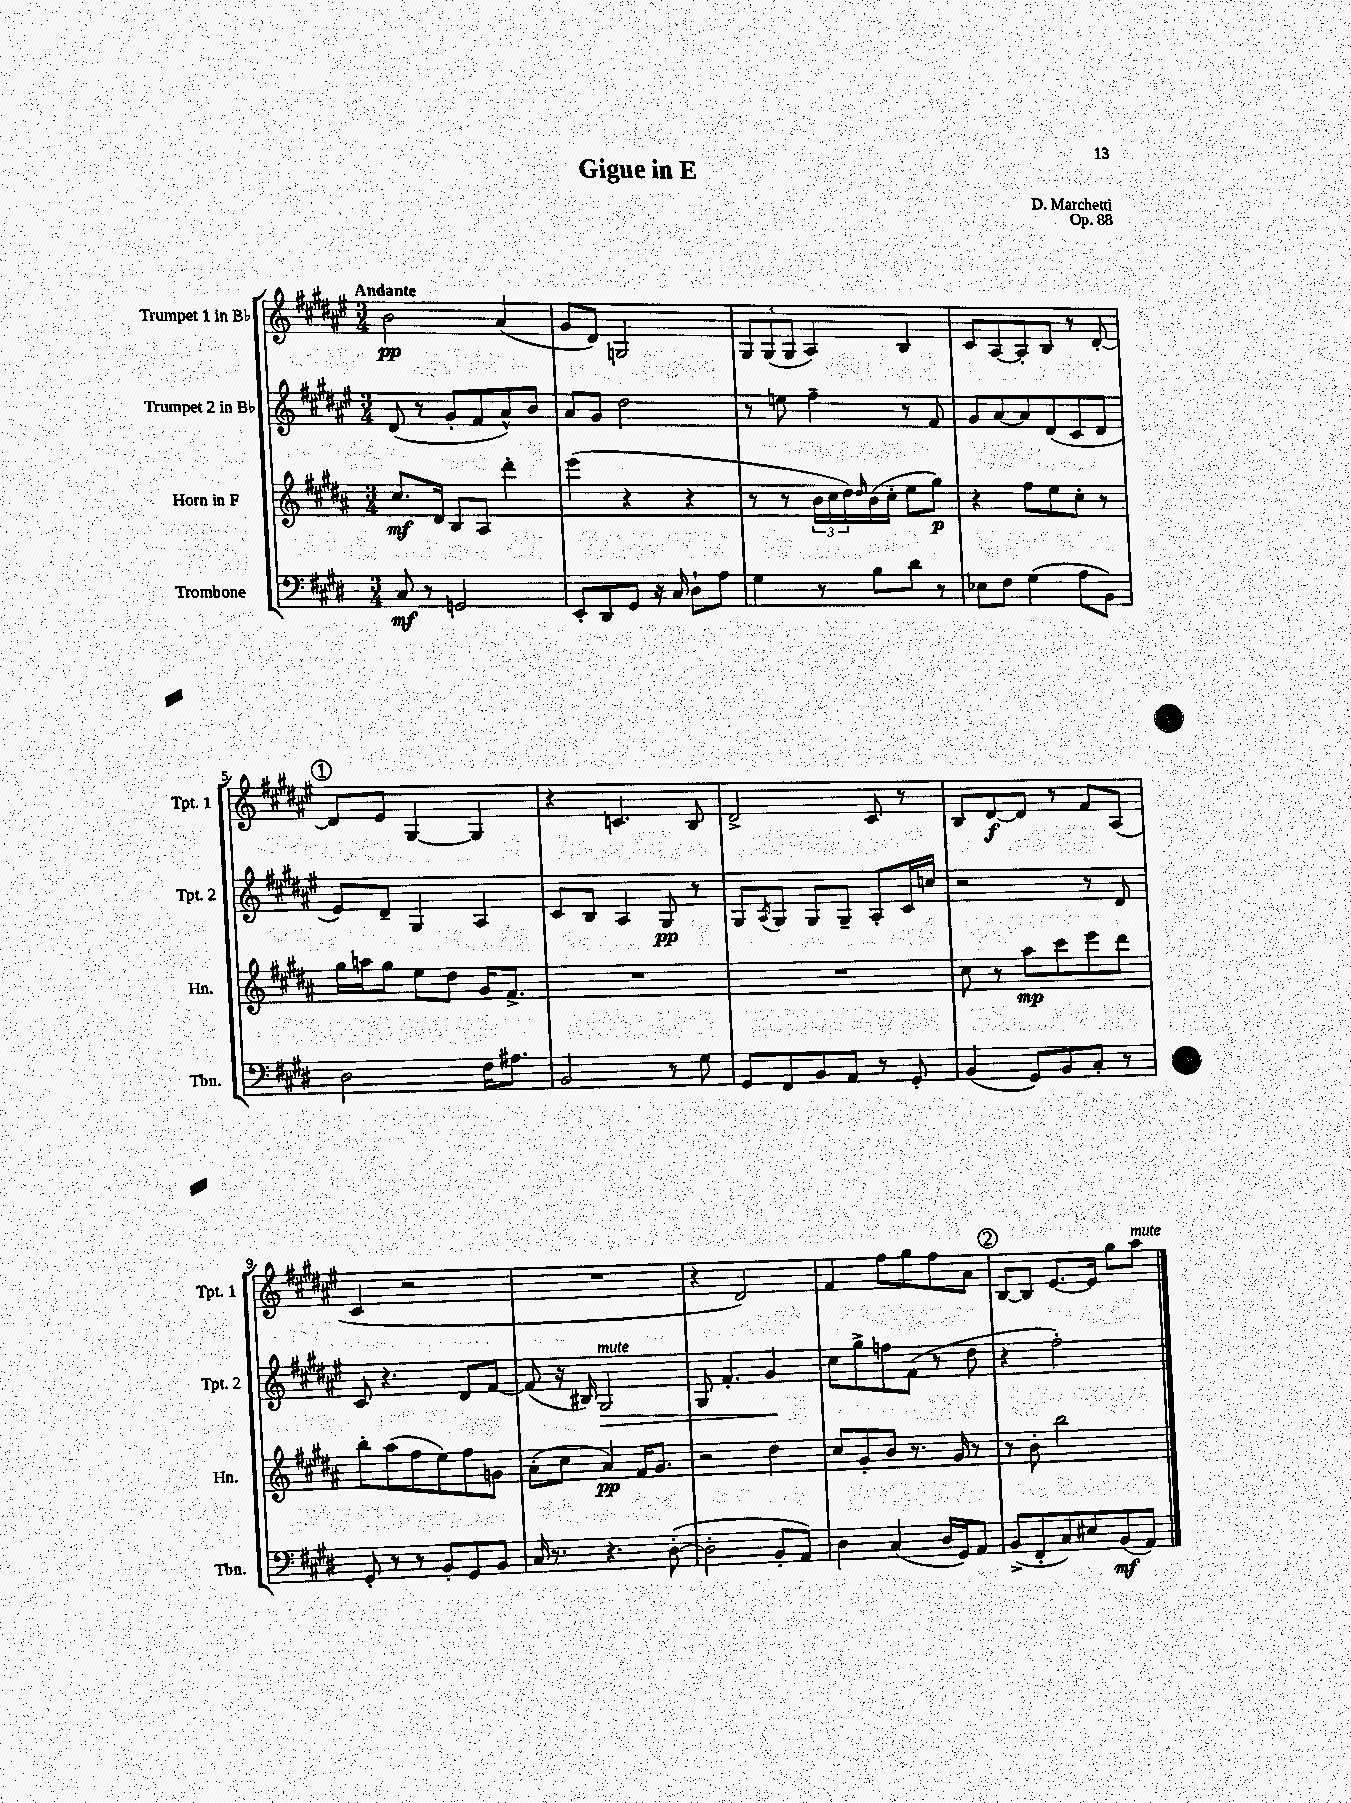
\header { title = "Gigue in E" composer = "D. Marchetti" opus = "Op. 88" }
<<
\new StaffGroup <<
\new Staff = "s0" \with { instrumentName = "Trumpet 1 in Bb" shortInstrumentName = "Tpt. 1" } {
    \clef treble \key fis \major \numericTimeSignature \time 3/4 \tempo "Andante"
    b'2\pp ais'4( |
    gis'8 dis'8) g2 |
    \tuplet 3/2 { gis8 gis8( gis8 } ais4) b4 |
    cis'8 ais8~ ais8-. b8 r8 dis'8~-. |
    \mark \markup { \circle "1" } dis'8 eis'8 gis4~ gis4 |
    r4 c'4. b8 |
    dis'2-> cis'8 r8 |
    b8 dis'8~\f dis'8 r8 fis'8 ais8( |
    cis'4 r2 |
    R2. |
    r4 dis'2) |
    fis'4 fis''8 gis''8 fis''8 ais'8 |
    \mark \markup { \circle "2" } b8~ b8 eis'8.~ eis'16 gis''8 ais''8^\markup { \italic "mute" } \bar "|." |
}
\new Staff = "s1" \with { instrumentName = "Trumpet 2 in Bb" shortInstrumentName = "Tpt. 2" } {
    \clef treble \key fis \major \numericTimeSignature \time 3/4
    dis'8( r8 gis'8-. fis'8 ais'8-^) b'8 |
    ais'8 gis'8 dis''2 |
    r8 e''8 fis''4-- r8 fis'8 |
    gis'8 ais'8~ ais'8 dis'8( cis'8 dis'8 |
    \mark \markup { \circle "1" } eis'8) dis'8-- gis4 ais4 |
    cis'8 b8 ais4 gis8\pp r8 |
    gis8 \acciaccatura { ais8 } gis8 gis8 gis8-- ais8-. cis'16 c''16 |
    r2 r8 dis'8 |
    cis'8 r4. dis'8 fis'8~ |
    fis'8( r16 bis16) gis2\>^\markup { \italic "mute" } |
    gis8 fis'4.-. gis'4\! |
    cis''8 gis''8-> f''8 fis'8( r8 dis''8 |
    \mark \markup { \circle "2" } r4 fis''2-.) \bar "|." |
}
\new Staff = "s2" \with { instrumentName = "Horn in F" shortInstrumentName = "Hn." } {
    \clef treble \key b \major \numericTimeSignature \time 3/4
    cis''8.\mf dis'16 b8 ais8 dis'''4-. |
    e'''4( r4 r4 |
    r8 r8 \tuplet 3/2 { b'16 cis''16 dis''16) } \grace { dis''16 } b'16( cis''16-. e''8 gis''8\p) |
    r4 fis''8 e''8 cis''8-. r8 |
    \mark \markup { \circle "1" } gis''16 a''16 gis''8 e''8 dis''8 gis'16 fis'8.-> |
    R2. |
    R2. |
    cis''8 r8 ais''8\mp cis'''8 e'''8 dis'''8 |
    b''8-. ais''8( fis''8 e''8) fis''8 g'8 |
    ais'8-.( cis''8 ais'4\pp) fis'16 gis'8. |
    r2 dis''4 |
    cis''8 gis'8-. b'8 r8. gis'16 r8 |
    \mark \markup { \circle "2" } r8 b'8-. b''2 \bar "|." |
}
\new Staff = "s3" \with { instrumentName = "Trombone" shortInstrumentName = "Tbn." } {
    \clef bass \key e \major \numericTimeSignature \time 3/4
    cis8\mf r8 g,2 |
    e,8-. dis,8 gis,8 r16 cis16 dis8-! a8 |
    gis4 r8 b8 dis'8 r8 |
    ees8 fis8 gis4( a8 b,8) |
    \mark \markup { \circle "1" } dis2 fis16 ais8. |
    b,2 r8 gis8 |
    gis,8 fis,8 b,8 a,8 r8 gis,8-. |
    b,4( gis,8) b,8 cis8-. r8 |
    gis,8-. r8 r8 b,8-. gis,8 b,8 |
    cis16 r8. r4. dis8~-.( |
    dis2-. b,8-. a,8) |
    dis4 cis4( dis16 gis,16) a,8 |
    \mark \markup { \circle "2" } b,8->( fis,8-. cis8) eis8 b,8\mf( a,8) \bar "|." |
}
>>
>>
